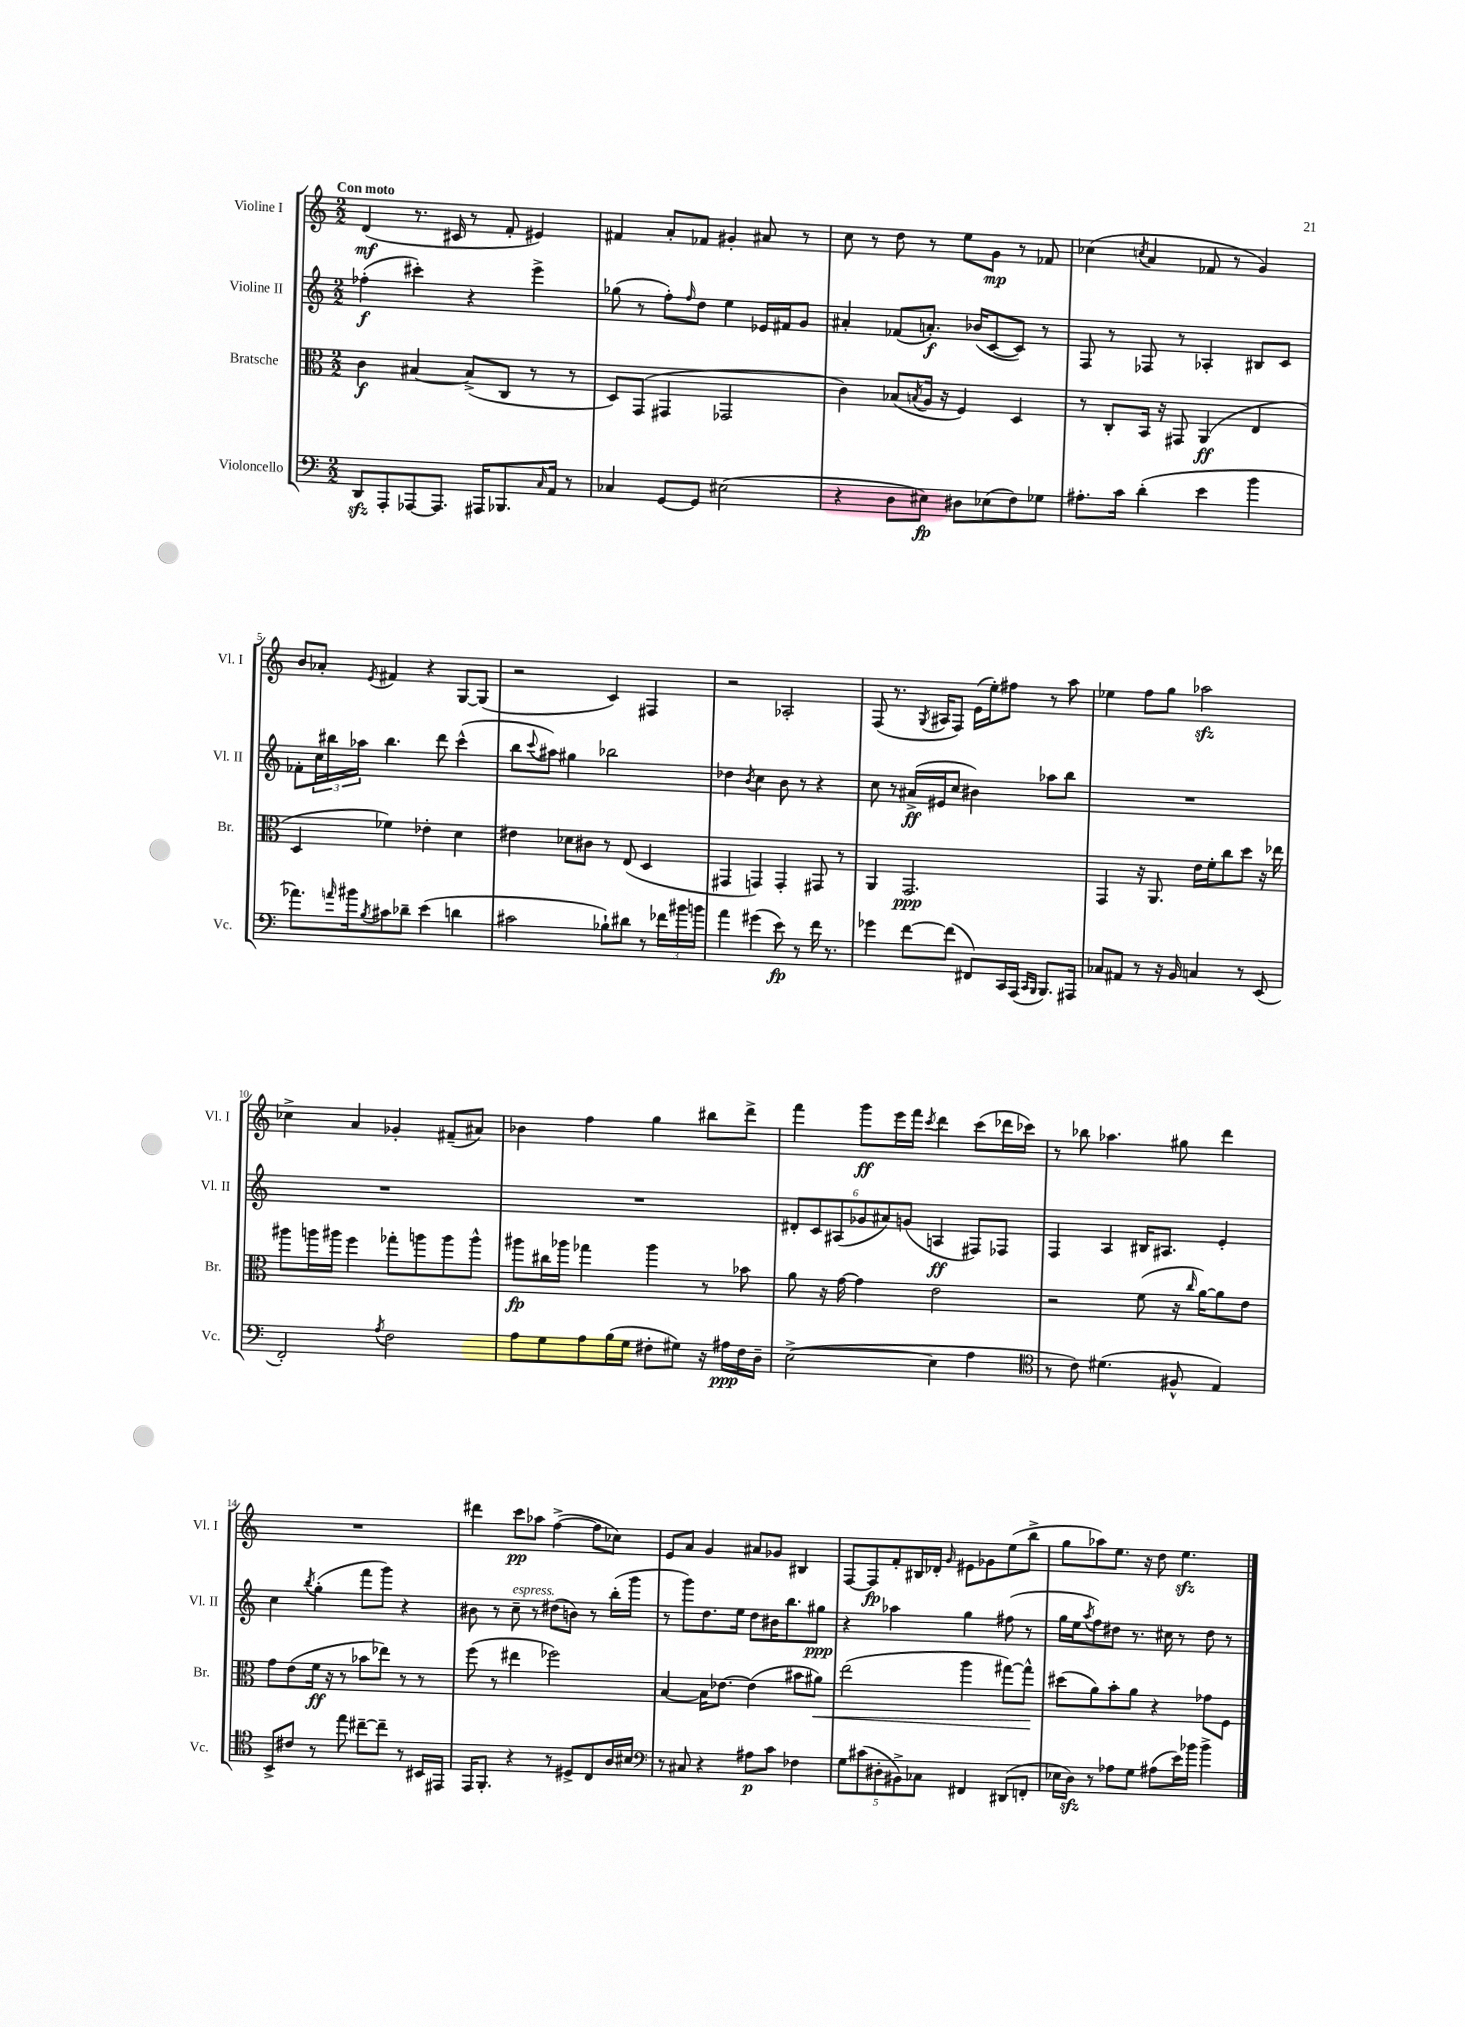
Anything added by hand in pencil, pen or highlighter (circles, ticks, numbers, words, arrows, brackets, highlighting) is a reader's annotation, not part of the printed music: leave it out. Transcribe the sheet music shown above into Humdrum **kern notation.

**kern	**kern	**kern	**kern
*staff4	*staff3	*staff2	*staff1
*clefF4	*clefC3	*clefG2	*clefG2
*k[]	*k[]	*k[]	*k[]
*M2/2	*M2/2	*M2/2	*M2/2
8DD	4c	(4ff-'	(4d
8AAA'	.	.	.
[8AAA-	[4B#	4ccc#')	8.r
8.AAA-]	.	.	.
.	.	.	16c#
.	(8B#^]	4r	8r
16AAA#	.	.	.
8.BBB-	8C	.	8f'
.	8r	4eee^	4e#)
16qqC	.	.	.
16AA	.	.	.
8r	8r	.	.
=	=	=	=
4C-	8D)	(8gg-	4f#
.	(8GG	8r	.
[8GG	4GG#	8ff')	8a'
.	.	16qqff	.
8GG]	.	8dd	8f-
(2E#	2GG-	4ee	4g#'
.	.	16e-	8a#
.	.	16f#	.
.	.	8g	8r
=	=	=	=
4r	4c)	4a#'	8cc
.	.	.	8r
8D	(8B-	(8f-	8dd
.	8qB	.	.
8E#)	16A	8.a')	8r
.	16r	.	.
8D#	4F)	.	8ee
.	.	(16b-	.
(8E-	.	[8c	8g
8F)	4D	8c])	8r
8G-	.	8r	8f-
=	=	=	=
8.A#'	8r	8F	(4cc-
.	8C'	8r	.
16c	.	.	.
.	.	.	8qcc
(4d'	16BB	8F-	4a
.	16r	.	.
.	8GG#	8r	.
4e	(4AA	4A-'	8f-
.	.	.	8r
4b	4E	8B#	4g)
.	.	8c	.
=	=	=	=
8.a-)	4D	8f-'	8b
.	.	24cc	8a-'
.	.	24bb#	.
16qqa	.	.	.
16b#	.	.	.
.	.	24aa-	.
8qB	.	.	8qe
8c#	4f-)	4.bb#	4f#
8d-~	.	.	.
(4e	4e-'	.	4r
.	.	8ddd	.
4d	4d	(4ccc^^	[8G
.	.	.	(8G]
=	=	=	=
2c#	4e#	8bb	2r
.	.	8qqccc	.
.	.	8aa#)	.
.	8d-	4gg#	.
.	8c#	.	.
8B-`)	8r	2bb-	4c)
8d#	(8E	.	.
8r	4D	.	4F#
24f-	.	.	.
24b#	.	.	.
24b	.	.	.
=	=	=	=
4a	4GG#	4dd-	2r
.	.	8qb	.
(4g#	4GG)	4cc	.
8e)	4GG'	8b	2A-'
8r	.	8r	.
16f	8GG#	4r	.
8.r	.	.	.
.	8r	.	.
=	=	=	=
4g-	4AA	8cc	(8F
.	.	8r	8.r
[8f	2.GG	(16a#^	.
.	.	.	8qG
.	.	16e#	16A#
(8f]	.	8cc	8F)
8FF#)	.	4b#)	(16e
.	.	.	16ee')
16CC	.	.	8ff#
(16AAA	.	.	.
16qqCC	.	.	.
16qqBBB	.	.	.
8.BBB)	.	8aa-	8r
.	.	8bb	8aa
16AAA#	.	.	.
=	=	=	=
8C-	4GG	1r	4ee-
8AA#	.	.	.
8r	16r	.	8ff
.	8.AA	.	.
16r	.	.	8gg
16BB	.	.	.
4C	16e	.	2aa-
.	16f'	.	.
.	8cc	.	.
8r	8dd	.	.
(8EE	16r	.	.
.	16ee-	.	.
=	=	=	=
2FF')	8aa#	1r	4cc-^
.	16aa	.	.
.	16aa#	.	.
.	4ff	.	4a
8qA	.	.	.
2F	8gg-'	.	4g-'
.	8aa	.	.
.	8aa	.	(8f#~
.	8aa^^	.	8a#)
=	=	=	=
8A	8aa#	1r	4b-
8G	16cc#	.	.
.	16aa-	.	.
8A	4gg-	.	4ff
(16B	.	.	.
16G	.	.	.
8F#'	4aa-	.	4gg
8G#)	.	.	.
16r	8r	.	8bb#
16A#	.	.	.
16F#	8b-	.	8ddd^
16D~	.	.	.
=	=	=	=
([2E^	8a	12d#'	4fff
.	.	12c	.
.	16r	.	.
.	.	(12A#	.
.	[16g	.	.
.	4g]	12g-	8ggg
.	.	12a#)	.
.	.	.	16eee
.	.	(12g	.
.	.	.	16fff
.	.	.	8qccc
4E]	2e	4A	4ddd
4A	.	8F#)	(8ccc
.	.	8F-	16ddd-
.	.	.	16ccc-)
=	=	=	=
*clefC4	*	*	*
8r	2r	4F	8r
8c)	.	.	8bb-
(4.d#	.	4A	4.aa-
.	(8f	16B#	.
.	.	8.A#	.
8F#^^	16r	.	8gg#
.	16qqcc	.	.
.	[16a)	.	.
4E)	8a]	4e'	4ddd
.	8e	.	.
=	=	=	=
8BB^	8g	4cc	1r
8c#	(8e	.	.
.	.	8qbb	.
8r	16f	(4gg'	.
.	16r	.	.
8ee	8r	.	.
[8cc#~	8b-	8fff	.
8cc#~]	8ee-)	8ggg)	.
8r	8r	4r	.
16BB#	8r	.	.
16EE#	.	.	.
=	=	=	=
16EE	(8ff	8b#	4ddd#
8.FF'	.	.	.
.	8r	8r	.
4r	4ee#	8cc~	8ccc
.	.	8r	8aa-
8r	2ff-)	(8dd#	([4ff^
8D#^	.	8b)	.
8C	.	8r	8ff]
16A	.	(16bb'	8cc-)
16B#	.	16ggg	.
=	=	=	=
*clefF4	*	*	*
8r	[4B	8r	8e
8C#	.	8ggg)	8a
4r	16B]	8.dd	4g
.	[8.e-	.	.
.	.	16ee	.
8A#	(4e-]	8dd	8a#
8c	.	16b#	8g-
.	.	8.bb	.
4F-	8b#	.	4B#
.	8a#)	8gg#	.
=	=	=	=
10G	(2ee	4r	[8F
(10c#	.	.	.
.	.	.	8F]
10D#'	.	.	.
.	.	4aa-	8f'
10BB#^)	.	.	.
.	.	.	16B#
10C-	.	.	.
.	.	.	16d-'
.	.	.	16qqg
4FF#	4aa	4gg	8e#
.	.	.	8g-
(8DD#	[8gg#)	(8ff#	(8ee
8FF'	8gg#^^]	8r	8bb^
=	=	=	=
16E-	(8dd#	16gg	8gg
16D)	.	16ee	.
.	.	8qaa	.
8r	8a)	8ff)	8aa-)
8A-	8b'	8dd#	8.ee
8G	8a	8.r	.
.	.	.	16r
(8A#	4r	.	8dd
.	.	16cc#	.
16e)	.	8r	4.ee
16b-	.	.	.
4b-^	8g-	8dd#	.
.	8F	8r	.
==	==	==	==
*-	*-	*-	*-
